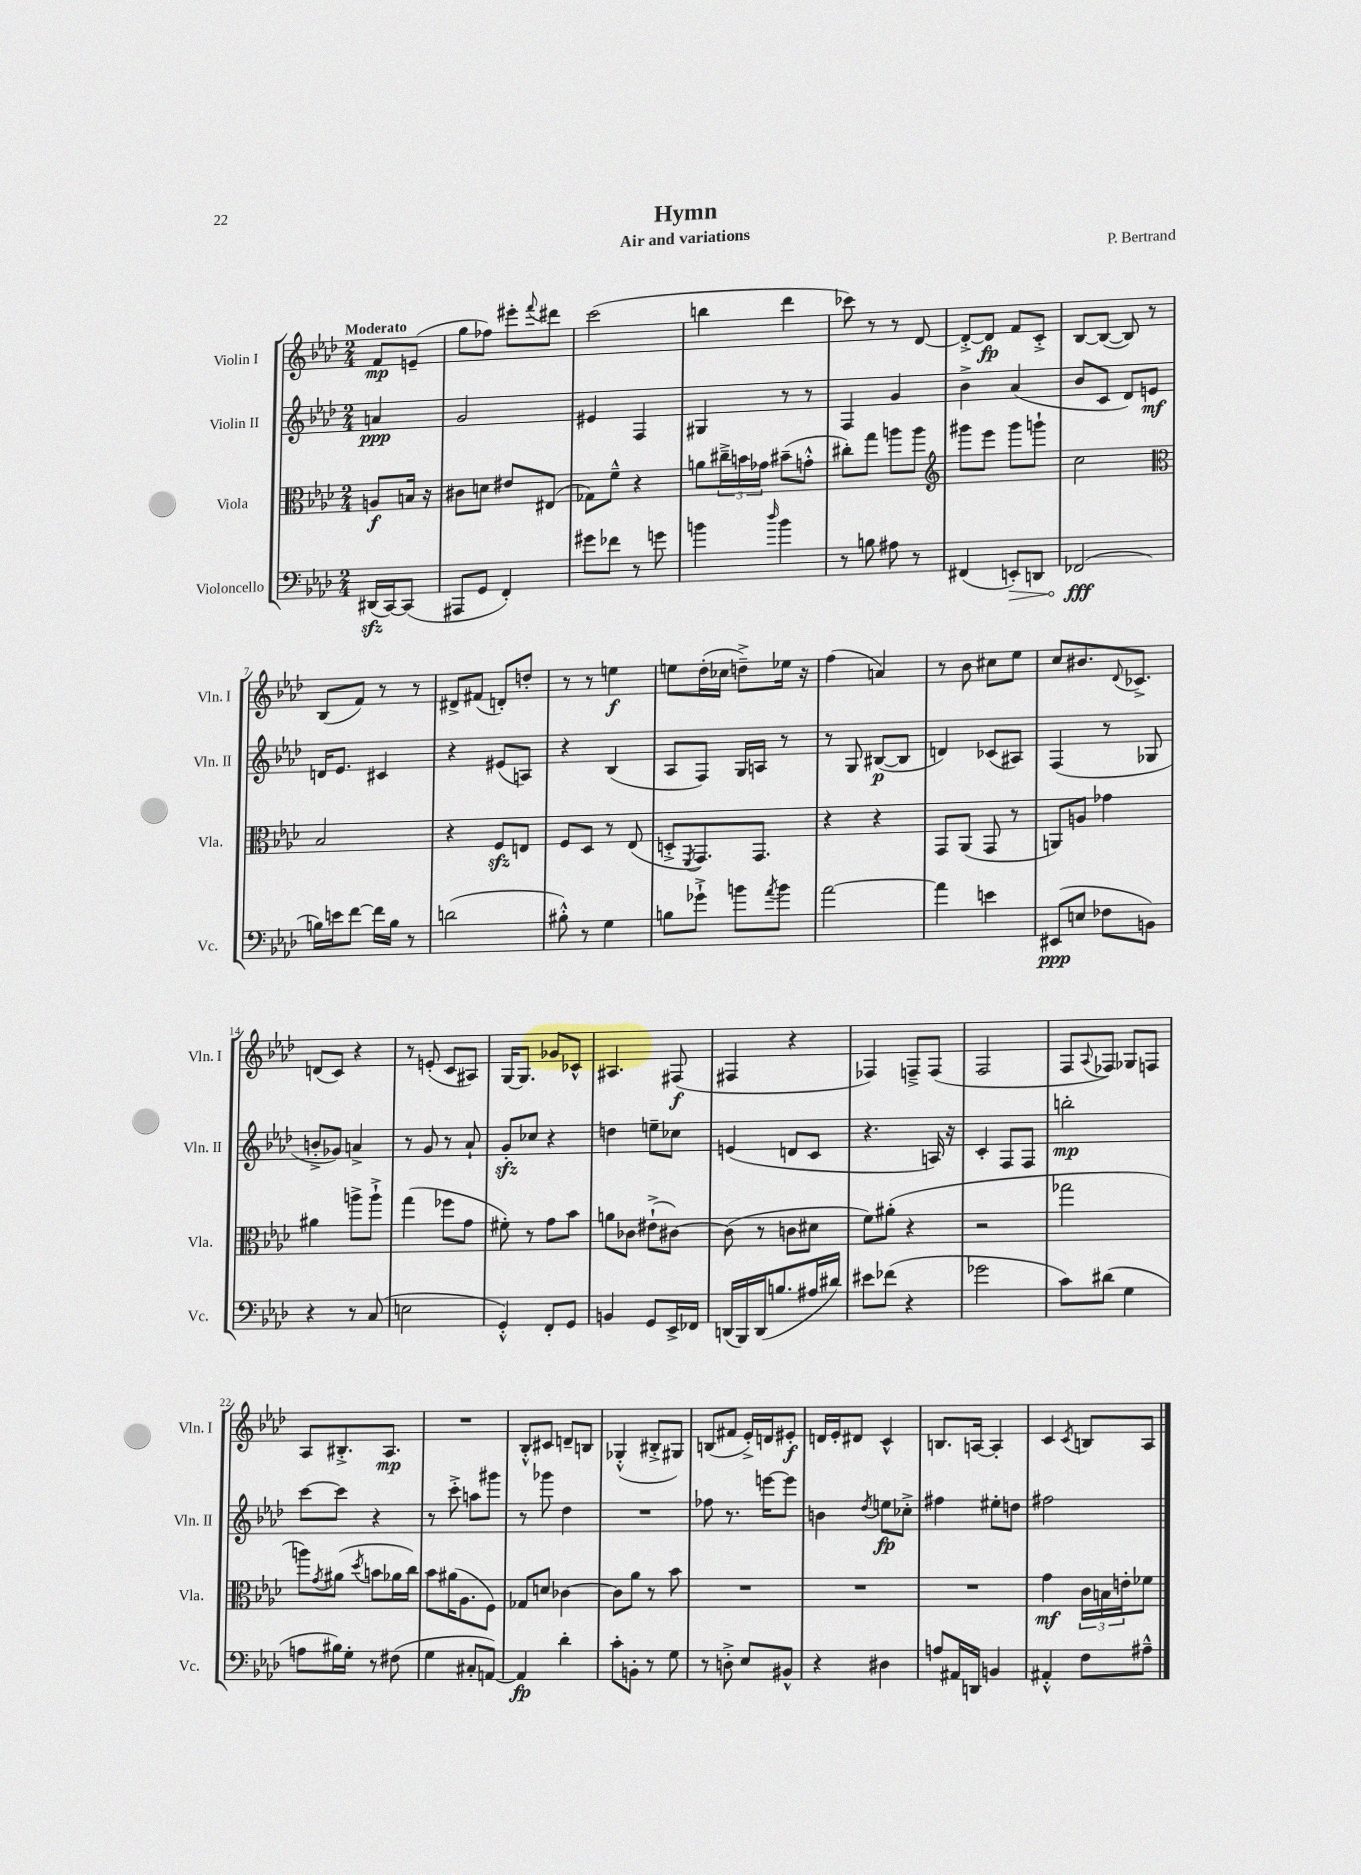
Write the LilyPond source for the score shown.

\header { title = "Hymn" composer = "P. Bertrand" subtitle = "Air and variations" }
<<
\new StaffGroup <<
\new Staff = "s0" \with { instrumentName = "Violin I" shortInstrumentName = "Vln. I" } {
    \clef treble \key aes \major \numericTimeSignature \time 2/4 \partial 4 \tempo "Moderato"
    f'8\mp e'8--( |
    g''8 fes''8) eis'''8-. \appoggiatura { f'''8 } dis'''8 |
    c'''2( |
    b''4 des'''4 |
    ces'''8) r8 r8 des'8~ |
    des'8~-.-> des'8\fp f'8 c'8-.-> |
    bes8~ bes8~( bes8) r8 |
    bes8( f'8) r8 r8 |
    dis'8-> fis'8( d'8-.) d''8-. |
    r8 r8 e''4\f |
    e''8 des''16-.( ces''16 d''8--->) ees''16 r16 |
    f''4( a'4) |
    r8 bes'8 cis''8 ees''8 |
    c''8 bis'8. \appoggiatura { des'8 } ces'8.-> |
    d'8( c'8) r4 |
    r8 e'8-.( c'8 ais8) |
    g16~ g8. ges'8 ces'8-^ |
    ais4. fis8\f( |
    fis4 r4 |
    fes4) f8---> f8( |
    f2 |
    f8 \appoggiatura { aes8 } fes8) ges8 f8 |
    aes8 bis8.-.-> aes8.\mp |
    R2 |
    bes8-.-^ cis'8 d'8-- b8 |
    ges4-.-^( bis8-.-> gis8) |
    b8( fis'8 ees'16-.->) d'16 eis'8-.\f |
    d'16 ees'16-. dis'8 c'4-^ |
    b8. a16~ a4-. |
    c'4 \acciaccatura { c'8 } b8 aes8 \bar "|." |
}
\new Staff = "s1" \with { instrumentName = "Violin II" shortInstrumentName = "Vln. II" } {
    \clef treble \key aes \major \numericTimeSignature \time 2/4 \partial 4
    a'4\ppp |
    g'2 |
    eis'4 f4 |
    gis4 r8 r8 |
    f4 g'4 |
    bes'4-> aes'4( |
    bes'8 c'8 des'8) e'8\mf |
    d'16 ees'8. cis'4 |
    r4 eis'8( a8) |
    r4 bes4( |
    aes8 f8) g16 a16 r8 |
    r8 g8 bis8~\p( bis8 |
    d'4) ces'8( ais8) |
    f4( r8 ges8 |
    b'8-.-> ges'8) a'4-> |
    r8 g'8 r8 aes'8-! |
    g'8-.\sfz ces''8 r4 |
    d''4 e''8-- ces''8 |
    e'4( d'8 c'8 |
    r4. a16) r16 |
    c'4-. f8 f8 |
    b''2-.\mp |
    c'''8~ c'''8 r4 |
    r8 c'''8-.-> a''8 gis'''8 |
    r8 ges'''8 des''4 |
    R2 |
    fes''8 r8. e'''16~ e'''8 |
    b'4 \acciaccatura { des''8 } e''8\fp ces''8-.-> |
    fis''4 eis''8-. d''8 |
    fis''2 \bar "|." |
}
\new Staff = "s2" \with { instrumentName = "Viola" shortInstrumentName = "Vla." } {
    \clef alto \key aes \major \numericTimeSignature \time 2/4 \partial 4
    a8\f b16 r16 |
    cis'8 d'8 eis'8 eis8( |
    ges8) f'8---^ r4 |
    a'8 \tuplet 3/2 { cis''16---> b'16 ges'16 } bis'8--( g'8-.-^ |
    cis''8-.) g''8 a''8 a''8 |
    \clef treble gis'''8 ees'''8 gis'''8 g'''8-! |
    c''2 |
    \clef alto bes2 |
    r4 f8\sfz e8 |
    f8 des8 r8 ees8( |
    d8-.-> \acciaccatura { f,8 } g,8.) g,8. |
    r4 r4 |
    g,8 aes,8( g,8 r8 |
    a,8) a8 ges'4 |
    ais'4 a''8-> a''8-!-> |
    g''4( fes''8 g'8 |
    fis'8-.) r8 g'8 bes'8 |
    a'8 ces'8 eis'8-!->( cis'8~) |
    cis'8( r8 c'8 dis'8 |
    f'8) ais'8-.( r4 |
    r2 |
    ges''2 |
    a''8) \acciaccatura { g'8 } ais'8( \acciaccatura { des''8 } b'8 aes'16 c''16) |
    bes'8 ais'16( aes8. f8) |
    ges8 d'8 ces'4~ |
    ces'8 aes'8 r8 bes'8 |
    R2 |
    R2 |
    R2 |
    g'4\mf \tuplet 3/2 { c'16 b16 e'16-. } fes'8 \bar "|." |
}
\new Staff = "s3" \with { instrumentName = "Violoncello" shortInstrumentName = "Vc." } {
    \clef bass \key aes \major \numericTimeSignature \time 2/4 \partial 4
    dis,16\sfz( c,16~) c,8( |
    ais,,8 g,8 f,4-.) |
    gis'8 fes'8 r8 g'8 |
    b'4 \grace { des''16 } b'4 |
    r8 b8 ais8 r8 |
    fis,4( \once \override Hairpin.circled-tip = ##t e,8-.\>) d,8 |
    fes,2\fff\!( |
    b16) e'16 f'8~ f'16 b16 r8 |
    d'2( |
    bis8-.-^) r8 g4 |
    b8 ges'8-!-> b'8 \acciaccatura { aes'8 } b'8 |
    aes'2~ |
    aes'4 e'4 |
    eis,8\ppp( e8 fes8 b,8) |
    r4 r8 c8( |
    e2 |
    g,4-.-^) f,8-. g,8 |
    b,4 g,8 ees,16-> fes,16 |
    d,16( bes,,16) d,16( b8. ais16 dis'16) |
    eis'8 fes'8( r4 |
    ges'2 |
    c'8) dis'8( g4 |
    a8 bis16) g16-. r8 fis8( |
    g4 cis8-. a,8~) |
    a,4\fp des'4-. |
    c'8-. b,8-. r8 g8 |
    r8 d8-.-> ees8 bis,8-^ |
    r4 dis4 |
    a8 ais,16 d,16 b,4 |
    ais,4-.-^ f8 ais8---^ \bar "|." |
}
>>
>>
